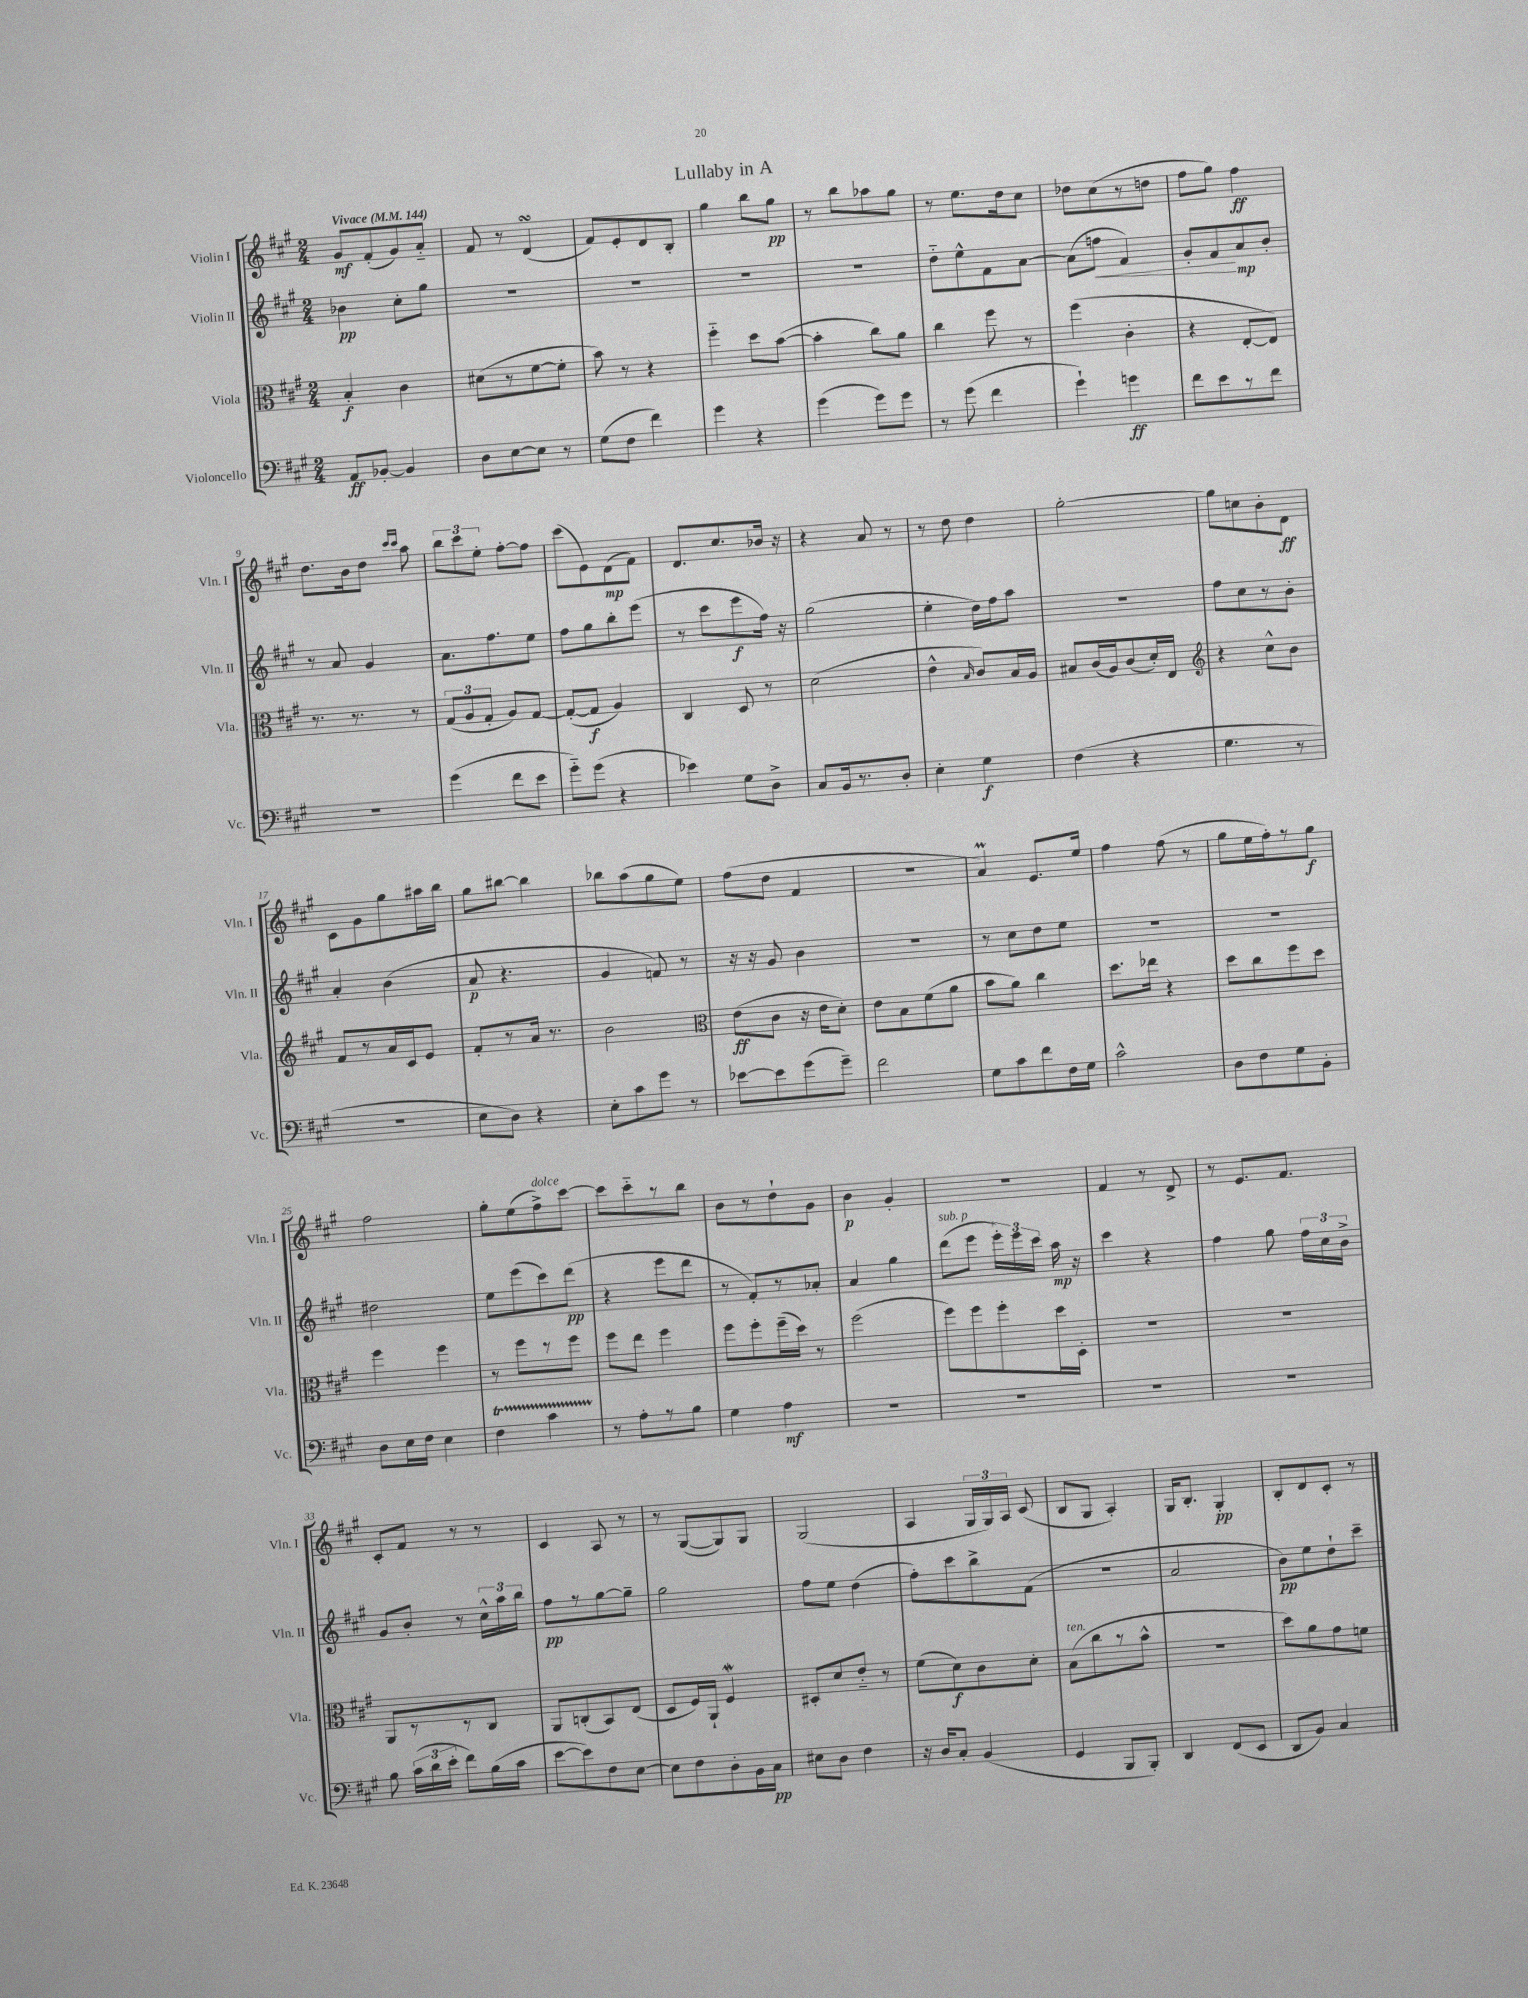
\header { title = "Lullaby in A" }
<<
\new StaffGroup <<
\new Staff = "s0" \with { instrumentName = "Violin I" shortInstrumentName = "Vln. I" } {
    \clef treble \key a \major \numericTimeSignature \time 2/4 \tempo "Vivace" 4 = 144
    \autoBeamOff gis'8[\mf fis'8-.( gis'8) a'8]-_ |
    fis'8 r8 d'4\turn( |
    fis'8[) e'8-. d'8 b8]-. |
    gis''4 b''8[ gis''8]\pp |
    r8 b''8[ aes''8 gis''8] |
    r8 e''8.[ d''16 cis''8] |
    des''8[ cis''8( r8 d''8] |
    fis''8[ gis''8]) fis''4\ff |
    d''8.[ b'16 d''8] \grace { cis'''16[ cis'''16] } a''8 |
    \tuplet 3/2 { b''8[ cis'''8 e''8]-. } fis''8[~-. fis''8] |
    cis'''8[( e'8) d'8\mp( fis'8]) |
    d'8.[ cis''8. bes'16] r16 |
    r4 a'8 r8 |
    r8 d''8 d''4 |
    gis''2~-. |
    gis''8[ c''8 b'8-. d'8]\ff |
    cis'8[ gis'8 gis''8 ais''16 b''16] |
    gis''8[ bis''8]~ bis''4 |
    bes''8[ a''8( gis''8 e''8]) |
    fis''8[( d''8] fis'4 |
    r2 |
    a'4\prall) e'8.[ e''16] |
    fis''4 fis''8( r8 |
    gis''8[ e''16 fis''16-.) r8 gis''8]\f |
    fis''2 |
    gis''8[-. e''8( fis''8->^\markup { \italic "dolce" }) cis'''8]~ |
    cis'''8[ cis'''8-_ r8 b''8] |
    b'8[ r8 d''8-! gis'8] |
    b'4\p gis'4-. |
    r2 |
    fis'4 r8 d'8-> |
    r8 e'8.[ fis'8.] |
    cis'8[-. fis'8] r8 r8 |
    cis'4 a8 r8 |
    r8 gis8[~( gis8) gis8] |
    gis2( |
    a4 \tuplet 3/2 { gis16[ gis16) a16] } cis'8( |
    b8[ gis8] a4-.) |
    gis16[ b8.]-. gis4-.\pp |
    b8[-. d'8 cis'8]-. r8 \bar "|." |
}
\new Staff = "s1" \with { instrumentName = "Violin II" shortInstrumentName = "Vln. II" } {
    \clef treble \key a \major \numericTimeSignature \time 2/4
    \autoBeamOff bes'4\pp cis''8[-. gis''8] |
    R2 |
    R2 |
    R2 |
    R2 |
    d''8[-_ e''8-^ fis'8 a'8]~ |
    a'8[( f''8]\< fis'4) |
    gis'8[-. fis'8\! a'8\mp b'8]-. |
    r8 a'8 gis'4 |
    a'8.[ fis''8. e''8] |
    fis''8[ gis''8 b''8-. e'''8]( |
    r8 cis'''8[ e'''8\f fis''16]) r16 |
    gis''2( |
    e''4-. d''16[) fis''16 a''8] |
    r2 |
    fis''8[ cis''8 r8 b'8]-. |
    a'4-. b'4( |
    a'8\p r4. |
    gis'4 f'8) r8 |
    r16 r16 gis'8 b'4 |
    r2 |
    r8 cis''8[ d''8 e''8] |
    R2 |
    R2 |
    dis''2 |
    e''8[ e'''8( cis'''8) d'''8]\pp( |
    r4 e'''8[ d'''8] |
    r8 fis'8[-.) r8 aes'8]-. |
    a'4 gis''4 |
    d'''8[^\markup { \italic "sub. p" }( e'''8] \tuplet 3/2 { e'''16[-.) e'''16 cis'''16] } a''16\mp r16 |
    cis'''4 r4 |
    fis''4 gis''8 \tuplet 3/2 { fis''16[ cis''16 b'16]-> } |
    gis'8[ b'8]-. r8 \tuplet 3/2 { cis''16[-^ a''16 b''16] } |
    fis''8[\pp r8 gis''8~ gis''8]-- |
    gis''2 |
    fis''8[ e''8] d''4( |
    fis''8[-.) cis'''8 b''8-> fis'8]( |
    r2 |
    a'2 |
    b'8[\pp) e''8 d''8-! cis'''8]-- \bar "|." |
}
\new Staff = "s2" \with { instrumentName = "Viola" shortInstrumentName = "Vla." } {
    \clef alto \key a \major \numericTimeSignature \time 2/4
    \autoBeamOff b4-.\f cis'4 |
    dis'8[( r8 fis'8~ fis'8]-. |
    b'8) r8 r4 |
    fis''4-_ d''8[ b'8]~( |
    b'4-. cis''8[) a'8] |
    cis''4 fis''8 r8 |
    fis''4( cis'4-. |
    r4 e8[~-. e8]) |
    r8. r8. r8 |
    \tuplet 3/2 { gis8[( a8 gis8]-. } a8[) gis8]~ |
    gis8[~-.( gis8]\f a4) |
    cis4 d8 r8 |
    d'2( |
    e'4-^ \grace { b16 } cis'8[) b16 a16] |
    bis8[ cis'16( a16) cis'8( d'16-.) e16] |
    \clef treble r4 cis''8[-^ b'8] |
    fis'8[ r8 a'16 cis'16 e'8] |
    fis'8[-. r8 a'16] r8. |
    b'2 |
    \clef alto e'8[\ff( cis'8] r16 e'16[ d'8]-.) |
    e'8[ b8 fis'8( a'8] |
    b'8[ a'8]) cis''4 |
    d''8.[ ees''16] r4 |
    d''8[ cis''8 fis''8 d''8] |
    fis''4 fis''4 |
    r8 fis''8[ r8 fis''8] |
    fis''8[ e''8] fis''4 |
    fis''8[ fis''8-. fis''16--( d''16]) r8 |
    fis''2( |
    fis''8[) fis''8 fis''8-. d''16 d16]-. |
    R2 |
    R2 |
    a,8[ r8 r8 cis8] |
    a,8[ c8-.( b,8) e8]( |
    d8[ fis16) a,16]-! fis4\mordent |
    dis8[-. d'8 e'8]-_ r8 |
    fis'8[( d'8\f) cis'8 d'8]-. |
    b8[^\markup { \italic "ten." }( cis''8 r8 b'8]-^ |
    R2 |
    d''8[) a'8 gis'8 f'8] \bar "|." |
}
\new Staff = "s3" \with { instrumentName = "Violoncello" shortInstrumentName = "Vc." } {
    \clef bass \key a \major \numericTimeSignature \time 2/4
    \autoBeamOff a,8[\ff bes,8]~-. bes,4 |
    d8[ e8~ e8] r8 |
    gis8[( fis8] fis'4) |
    gis'4 r4 |
    gis'4( gis'8[) gis'8] |
    r8 gis'8( fis'4 |
    gis'4-!) g'4\ff |
    fis'8[ e'8 r8 fis'8] |
    R2 |
    gis'4( fis'8[ e'8] |
    gis'8[-_) gis'8]( r4 |
    ees'4) gis8[ d8]-> |
    cis8[ b,16 r8. d8]-. |
    e4-. gis4\f |
    fis4( r4 |
    gis4. r8 |
    r2 |
    e8[ d8]) r4 |
    e8[-. cis'8 gis'8] r8 |
    ees'8[~ ees'8 gis'8( gis'8]--) |
    fis'2 |
    gis8[ cis'8 fis'8 fis16 gis16] |
    cis'2-^ |
    d8[ fis8 gis8 b,8]-. |
    d8[ e16 fis16] e4 |
    fis4\startTrillSpan cis'4 |
    r8\stopTrillSpan a8[-. r8 b8] |
    gis4 a4\mf |
    R2 |
    R2 |
    R2 |
    R2 |
    b8 \tuplet 3/2 { cis'16[( d'16 e'16]-. } fis'8[) b16( cis'16] |
    e'8[~ e'8) fis8 e8]~ |
    e8[ fis8 d8-. b,16 cis16]\pp |
    eis8[ d8] fis4 |
    r16 d16[ cis8]-. b,4( |
    gis,4 b,,8[ b,,8]-.) |
    d,4 fis,8[( e,8] |
    d,8[ b,8]) cis4 \bar "|." |
}
>>
>>
